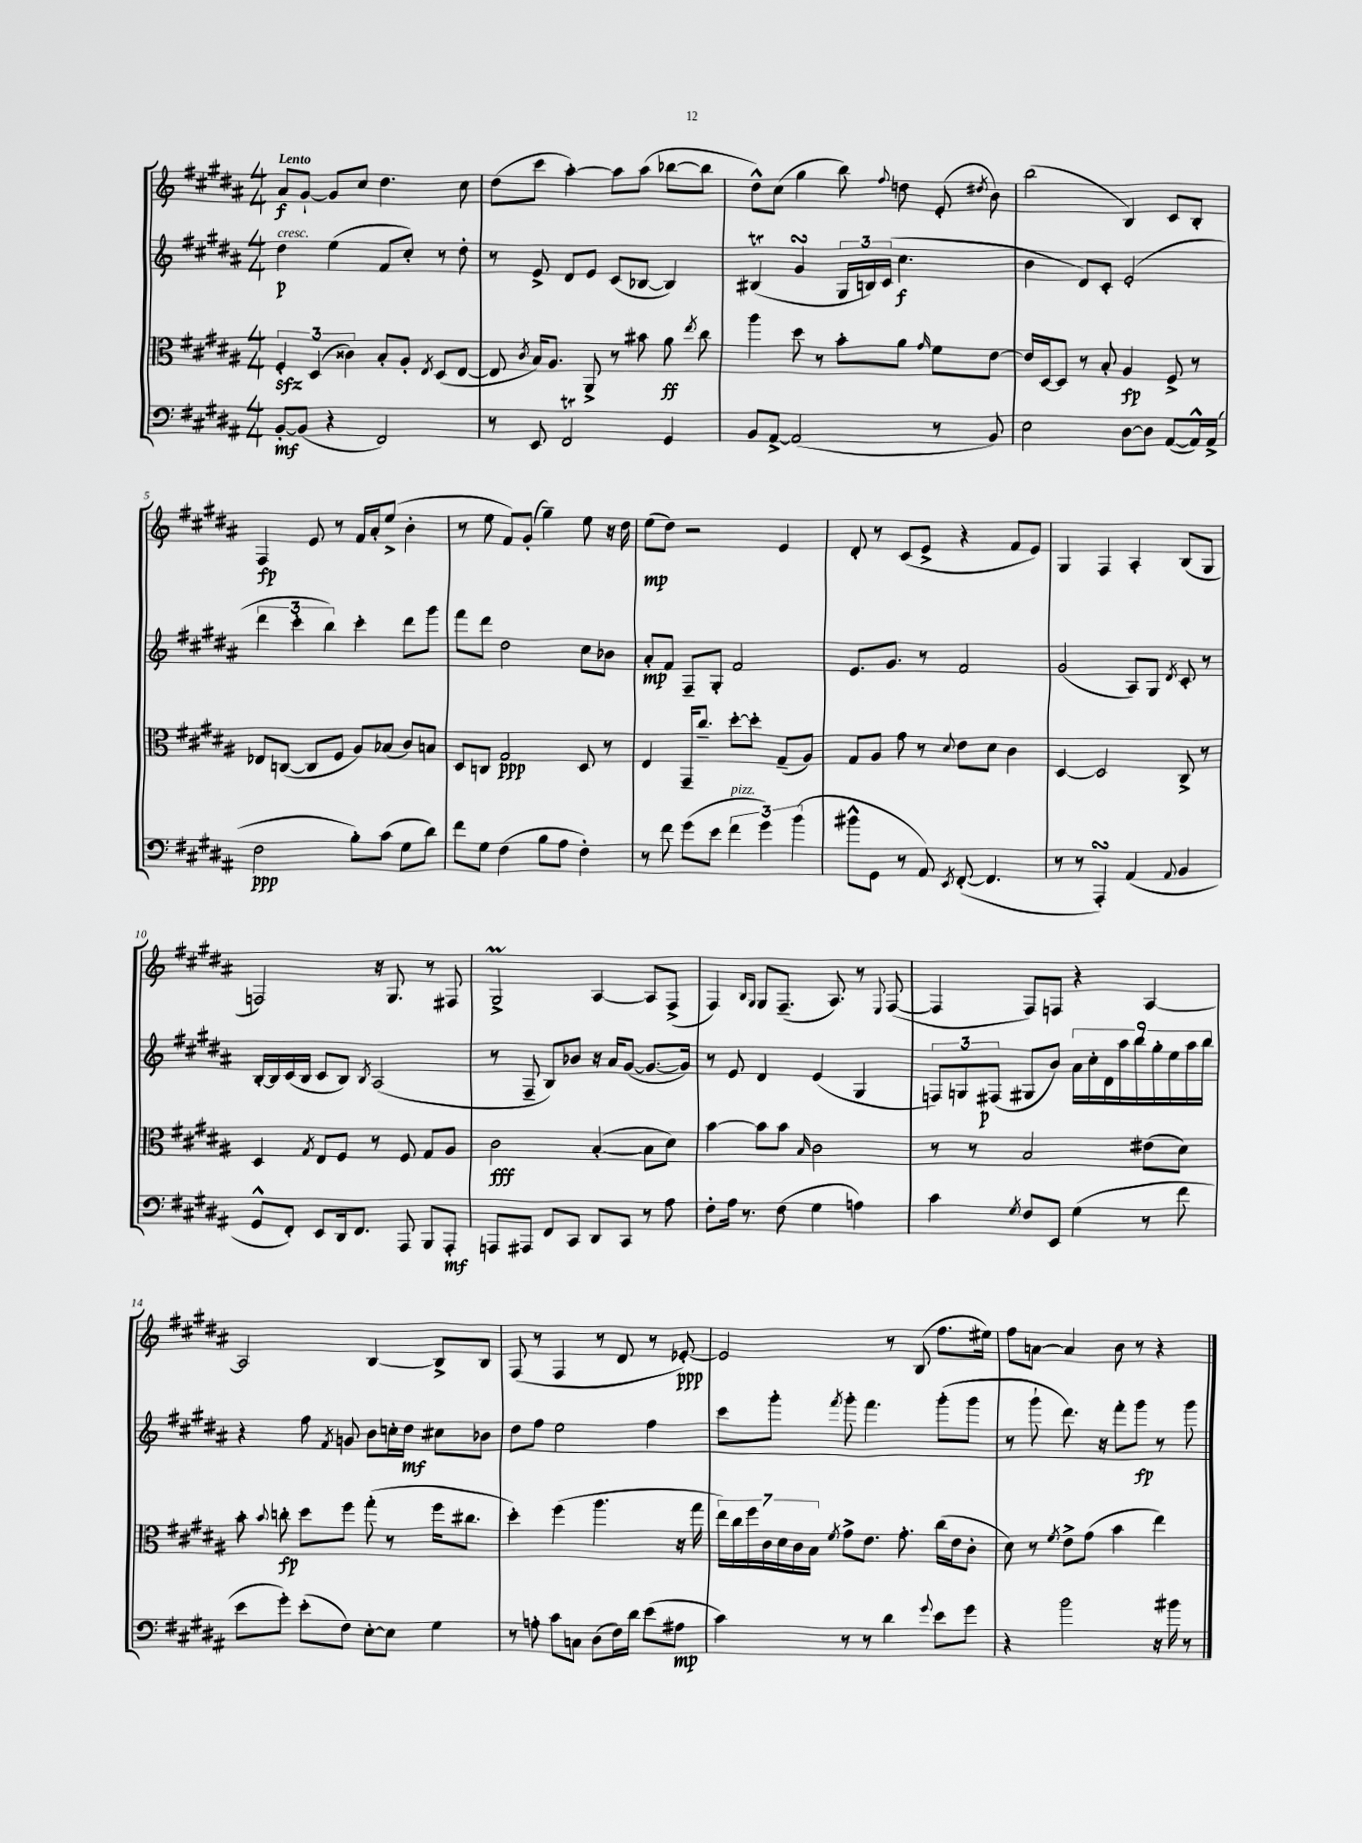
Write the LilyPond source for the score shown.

<<
\new StaffGroup <<
\new Staff = "s0" {
    \clef treble \key b \major \numericTimeSignature \time 4/4 \tempo "Lento"
    \autoBeamOff ais'8[\f gis'8]~-! gis'8[ cis''8] dis''4. cis''8 |
    dis''8[( cis'''8] ais''4~-.) ais''8[ ais''8]( bes''8[~ bes''8] |
    dis''8[-^) cis''8]( gis''4 b''8) \appoggiatura { fis''8 } d''8 e'8-.( \acciaccatura { dis''8 } b'8) |
    b''2( b4) cis'8[ b8]-. |
    fis4\fp e'8 r8 fis'16[ ais'16-. e''8]->( b'4-. |
    r8 e''8 fis'8[) gis'8]-.( gis''4--) e''8 r16 dis''16 |
    e''8[\mp( dis''8]) r2 e'4 |
    dis'8-. r8 cis'8[( e'8]-> r4 fis'8[ e'8]) |
    gis4 fis4 ais4-. b8[( gis8] |
    f2) r16 gis8. r8 fis8 |
    gis2->\prall ais4~ ais8[ fis8]->( |
    fis4) \grace { b16[ gis16] } gis8[ fis8.]--( ais8.) r8 \appoggiatura { e8 } fis8~( |
    fis4 fis8[) f8] r4 ais4~ |
    ais2 b4~ b8[-> b8] |
    fis8( r8 fis4 r8 dis'8 r8 ees'8~-.\ppp) |
    ees'2 r8 b8( fis''8.[ eis''16]) |
    fis''8[ a'8]~ a'4 b'8 r8 r4 \bar "|." |
}
\new Staff = "s1" {
    \clef treble \key b \major \numericTimeSignature \time 4/4
    \autoBeamOff dis''4\p^\markup { \italic "cresc." } e''4( fis'8[ cis''8]-.) r8 dis''8-. |
    r8 e'8-> dis'8[ e'8] cis'8[( bes8]~ bes4) |
    bis4\trill( gis'4\turn \tuplet 3/2 { gis16[ b16) cis'16]( } cis''4.\f |
    b'4 dis'8[) cis'8]-. e'2-.( |
    \tuplet 3/2 { dis'''4 cis'''4-. b''4) } cis'''4-. dis'''8[ gis'''8] |
    fis'''8[ dis'''8] dis''2 cis''8[ bes'8] |
    ais'8[-.\mp fis'8] fis8[-- gis8]-. fis'2 |
    e'8.[ gis'8.] r8 fis'2 |
    gis'2( ais8[) gis8] \acciaccatura { dis'8 } cis'8-. r8 |
    b16[~-. b16 cis'16( b16] cis'8[ b8]) \acciaccatura { b8 } ais2( |
    r8 fis8-- b8[) bes'8] r16 ais'16[ gis'8]~( gis'8.[~ gis'16]) |
    r8 e'8 dis'4 e'4( gis4 |
    \tuplet 3/2 { f8[) g8 fis8]\p( } gis8[ b'8]) \tuplet 9/8 { ais'16[ cis''16-. dis'16 ais''16 b''16 gis''16-. e''16 ais''16 b''16] } |
    r4 fis''8 \acciaccatura { fis'8 } g'8 b'8[ c''16-. dis''16]\mf cis''8[ bes'8] |
    dis''8[ fis''8] e''2 fis''4 |
    cis'''8[ gis'''8]-. \acciaccatura { fis'''8 } gis'''8-. fis'''4. gis'''8[-.( gis'''8] |
    r8 gis'''8-! dis'''8.) r16 fis'''8[-. gis'''8]\fp r8 gis'''8 \bar "|." |
}
\new Staff = "s2" {
    \clef alto \key b \major \numericTimeSignature \time 4/4
    \autoBeamOff \tuplet 3/2 { fis4-.\sfz dis4( cisis'4) } b8[-. ais8]-. \acciaccatura { e8 } dis8[( e8]~ |
    e8 \acciaccatura { cis'8 } b16[) ais8.] ais,8-> r8 bis'8 ais'8\ff \acciaccatura { e''8 } cis''8 |
    ais''4 dis''8 r8 b'8[-. ais'8] \grace { gis'16 } fis'8[ e'8]~ |
    e'16[ dis16~ dis8] r8 b8-. ais4\fp fis8-> r8 |
    ees8[ c8]~( c8[ fis8] ais8[) bes8]( cis'8[) b8] |
    dis8[ c8] gis2\ppp dis8 r8 |
    e4 gis,16[-- cis''8.]-- dis''8[~-. dis''8]-. gis8[--( ais8]) |
    gis8[ ais8] gis'8 r8 \appoggiatura { dis'8 } e'8[ dis'8] cis'4 |
    dis4~ dis2 cis8-> r8 |
    dis4 \acciaccatura { gis8 } e8[ fis8] r8 fis8 gis8[ ais8] |
    cis'2\fff b4~-.( b8[ dis'8]) |
    b'4~ b'8[ b'8] \grace { b16 } cis'2 |
    r8 r8 b2 eis'8[( dis'8]) |
    b'8-. \appoggiatura { b'8 } c''8-.\fp dis''8[ fis''8] gis''8-.( r8 fis''16[ cis''8.] |
    dis''4-.) fis''4( ais''4. r16 gis''16 |
    \tuplet 7/4 { e''16[) cis''16 fis''16 cis'16 dis'16 cis'16 b16] } \acciaccatura { fis'8 } gis'8[-> e'8.] gis'8.-. cis''16[( e'16 cis'8]-. |
    dis'8) r8 \acciaccatura { fis'8 } e'8[-> gis'8]( b'4 e''4) \bar "|." |
}
\new Staff = "s3" {
    \clef bass \key b \major \numericTimeSignature \time 4/4
    \autoBeamOff b,8[~-.\mf b,8]( r4 fis,2) |
    r8 e,8 fis,2\trill gis,4 |
    b,8[ ais,8]~-> ais,2( r8 b,8) |
    e2 dis8[~ dis8] ais,8[~( ais,16-^) ais,16]->( |
    fis2\ppp b8[-.) cis'8]( gis8[ dis'8]) |
    fis'8[ gis8] fis4( b8[ ais8] fis4-.) |
    r8 fis'8 gis'8[( e'8] \tuplet 3/2 { fis'4^\markup { \italic "pizz." } gis'4) b'4( } |
    bis'8[-^ gis,8] r8 ais,8) \acciaccatura { e,8 } fis,8~-.( fis,4. |
    r8 r8 ais,,4-.\turn) ais,4( \appoggiatura { ais,8 } b,4 |
    gis,8[-^ fis,8]-.) e,8[ dis,16 fis,8.] ais,,8 b,,8[ ais,,8]-.\mf |
    a,,8[ ais,,8] fis,8[ cis,8] dis,8[ cis,8] r8 ais8 |
    fis8[-. ais16] r8. fis8( gis4 a4) |
    cis'4 \acciaccatura { gis8 } fis8[ e,8] gis4( r8 fis'8 |
    e'8[ gis'8]-.) e'8[-.( fis8]) e8[~-. e8] gis4 |
    r8 a8-. cis'8[ c8] dis8[( fis16) dis'16] e'8[( ais8]\mp |
    cis'4) r8 r8 dis'4 \appoggiatura { gis'8 } e'8[ gis'8] |
    r4 b'2 r16 bis'16 r8 \bar "|." |
}
>>
>>
